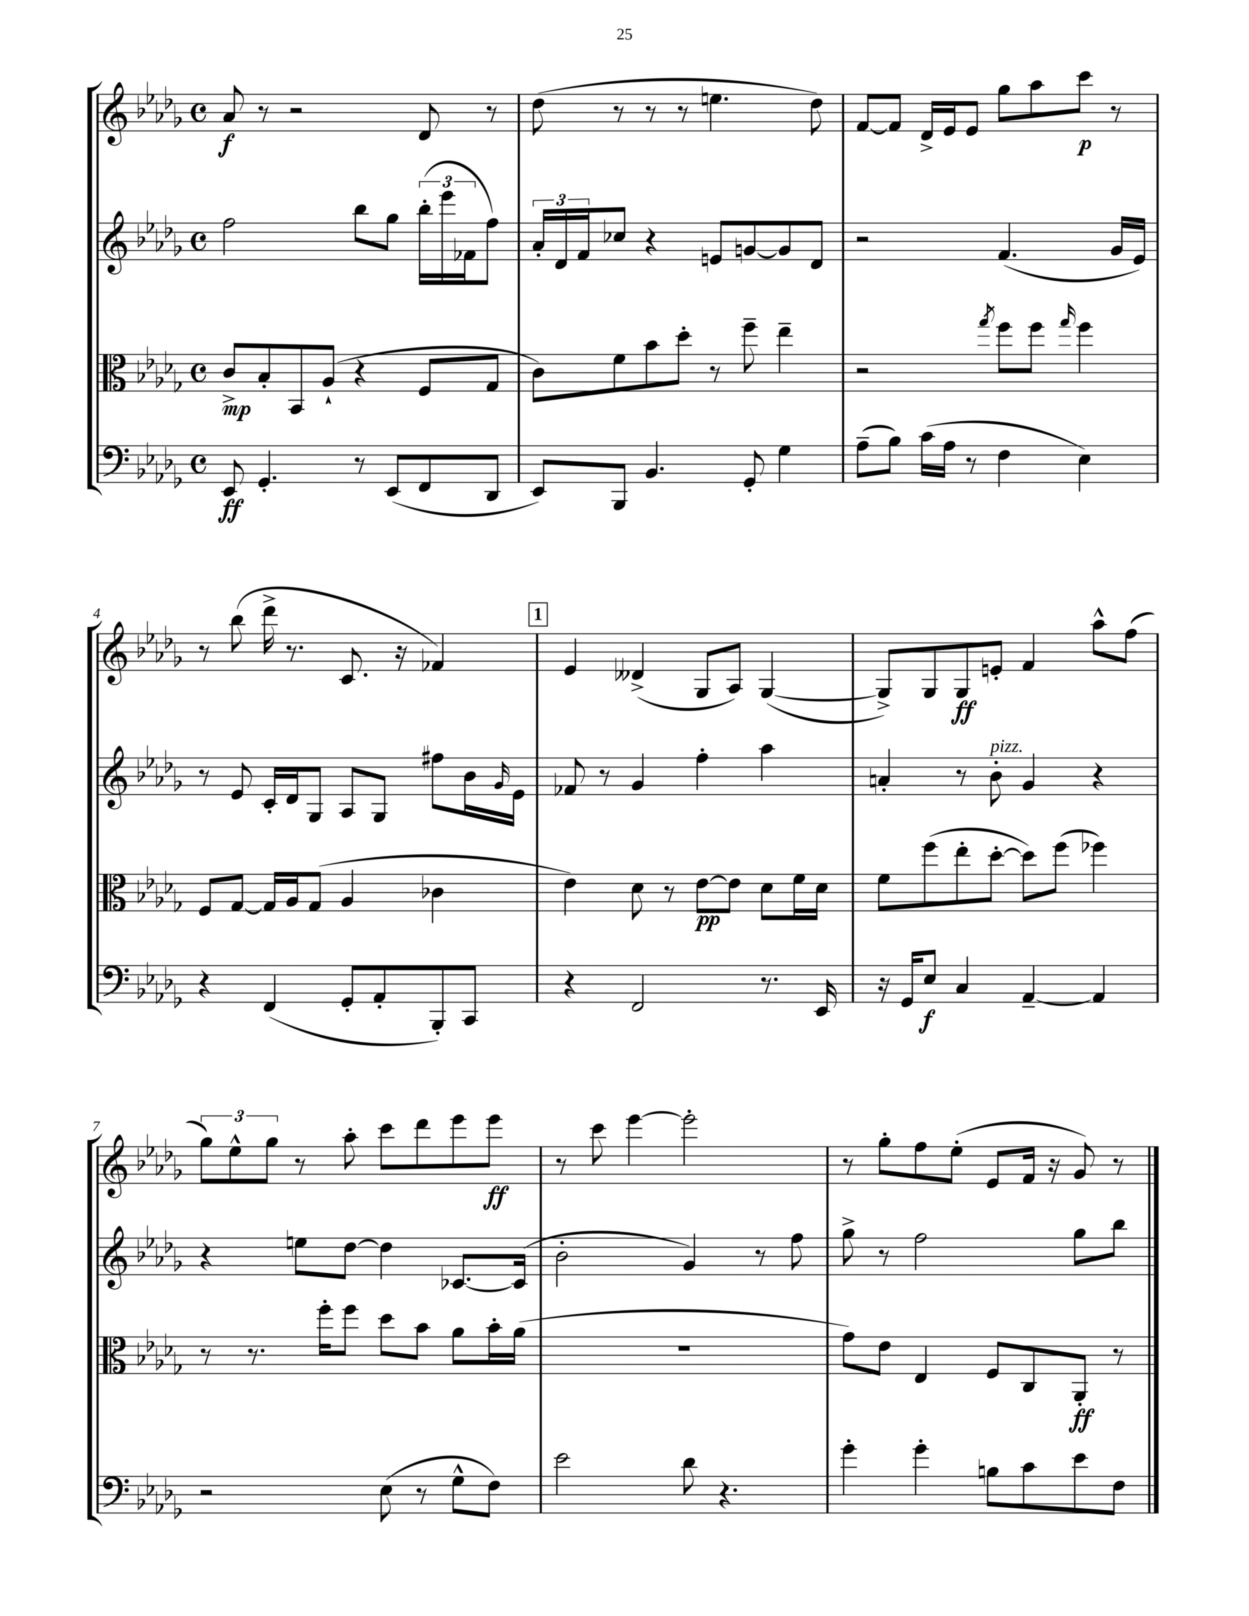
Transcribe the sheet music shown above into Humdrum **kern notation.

**kern	**kern	**kern	**kern
*staff4	*staff3	*staff2	*staff1
*clefF4	*clefC3	*clefG2	*clefG2
*k[b-e-a-d-g-]	*k[b-e-a-d-g-]	*k[b-e-a-d-g-]	*k[b-e-a-d-g-]
*M4/4	*M4/4	*M4/4	*M4/4
*met(c)	*met(c)	*met(c)	*met(c)
8EE-/	8c^/L	2ff\	8a-/
4.GG-'/	8B-'/	.	8r
.	8BB-/	.	2r
.	(8A-`/J	.	.
8r	4r	8bb-\L	.
(8EE-/L	.	8gg-\J	.
8FF/	8F/L	(24bb-'\LL	8d-/
.	.	24eee-\	.
.	.	24f-\J	.
8DD-/J	8G-/J	8ff\J)	8r
=	=	=	=
8EE-/L)	8c\L)	24a-'/LL	(8dd-\
.	.	24d-/	.
.	.	24f/J	.
8BBB-/J	8f\	8cc-/J	8r
4.BB-/	8b-\	4r	8r
.	8dd-'\J	.	8r
.	8r	8e/L	4.ee\
8GG-'/	8ff~\	[8g/	.
4G-\	4ee-~\	8g/]	.
.	.	8d-/J	8dd-\)
=	=	=	=
(8A-~\L	2r	2r	[8f/L
8B-\J)	.	.	8f/]J
(16c\LL	.	.	16d-^/LL
16A-\JJ	.	.	16e-/J
8r	.	.	8e-/J
.	8qgg-/	.	.
4F\	8ff\L	(4.f/	8gg-\L
.	8ff\J	.	8aa-\
.	16qqgg-/	.	.
4E-\)	4ff\	.	8ccc\J
.	.	16g-/LL	8r
.	.	16e-/JJ)	.
=	=	=	=
4r	8F/L	8r	8r
.	[8G-/J	8e-/	(8bb-\
(4FF/	16G-/]LL	16c'/LL	16ddd-^\
.	16A-/J	16d-/J	8.r
.	(8G-/J	8G-/J	.
8GG-'/L	4A-/	8A-/L	8.c/
8AA-'/	.	8G-/J	.
.	.	.	16r
8BBB-'/)	4c-\	8ff#\L	4f-/)
8CC/J	.	16b-\L	.
.	.	16qqg-/	.
.	.	16e-\JJ	.
=	=	=	=
4r	4e-\)	8f-/	4e-/
.	.	8r	.
2FF/	8d-\	4g-/	(4d--^/
.	8r	.	.
.	[8e-\L	4ff'\	8G-/L
.	8e-\]J	.	8A-/J)
8.r	8d-\L	4aa-\	([4G-/
.	16f\L	.	.
16EE-/	16d-\JJ	.	.
=	=	=	=
16r	8f\L	4a'/	8G-^/]L)
16GG-/LK	.	.	.
8E-/J	(8ff\	.	8G-/
4C/	8ee-'\	8r	8G-/
.	[8dd-'\J	8b-'\	8e'/J
[4AA-~/	8dd-\]L)	4g-/	4f/
.	(8ff\J	.	.
4AA-/]	4ff-\)	4r	8aa-^^\L
.	.	.	(8ff\J
=	=	=	=
2r	8r	4r	12gg-\L)
.	.	.	12ee-^^\
.	8.r	.	.
.	.	.	12gg-\J
.	.	8ee\L	8r
.	16ff'\LK	.	.
.	8ff\J	[8dd-\J	8aa-'\
(8E-\	8dd-\L	4dd-\]	8ccc\L
8r	8b-\J	.	8ddd-\
8G-^^\L	8a-\L	[8.c-/L	8eee-\
8F\J)	16b-'\L	.	8eee-\J
.	(16a-\JJ	(16c-/]Jk	.
=	=	=	=
2e-\	1r	2b-'\	8r
.	.	.	8ccc\
.	.	.	[4eee-\
8d-\	.	4g-/)	2eee-'\]
4.r	.	.	.
.	.	8r	.
.	.	8ff\	.
=	=	=	=
4g-'\	8g-\L)	8gg-^\	8r
.	8e-\J	8r	8gg-'\L
4g-'\	4E-/	2ff\	8ff\
.	.	.	(8ee-'\J
8B\L	8F/L	.	8e-/L
8c\	8C/	.	16f/Jk
.	.	.	16r
8e-\	8AA-'/J	8gg-\L	8g-/)
8F\J	8r	8bb-\J	8r
==	==	==	==
*-	*-	*-	*-
